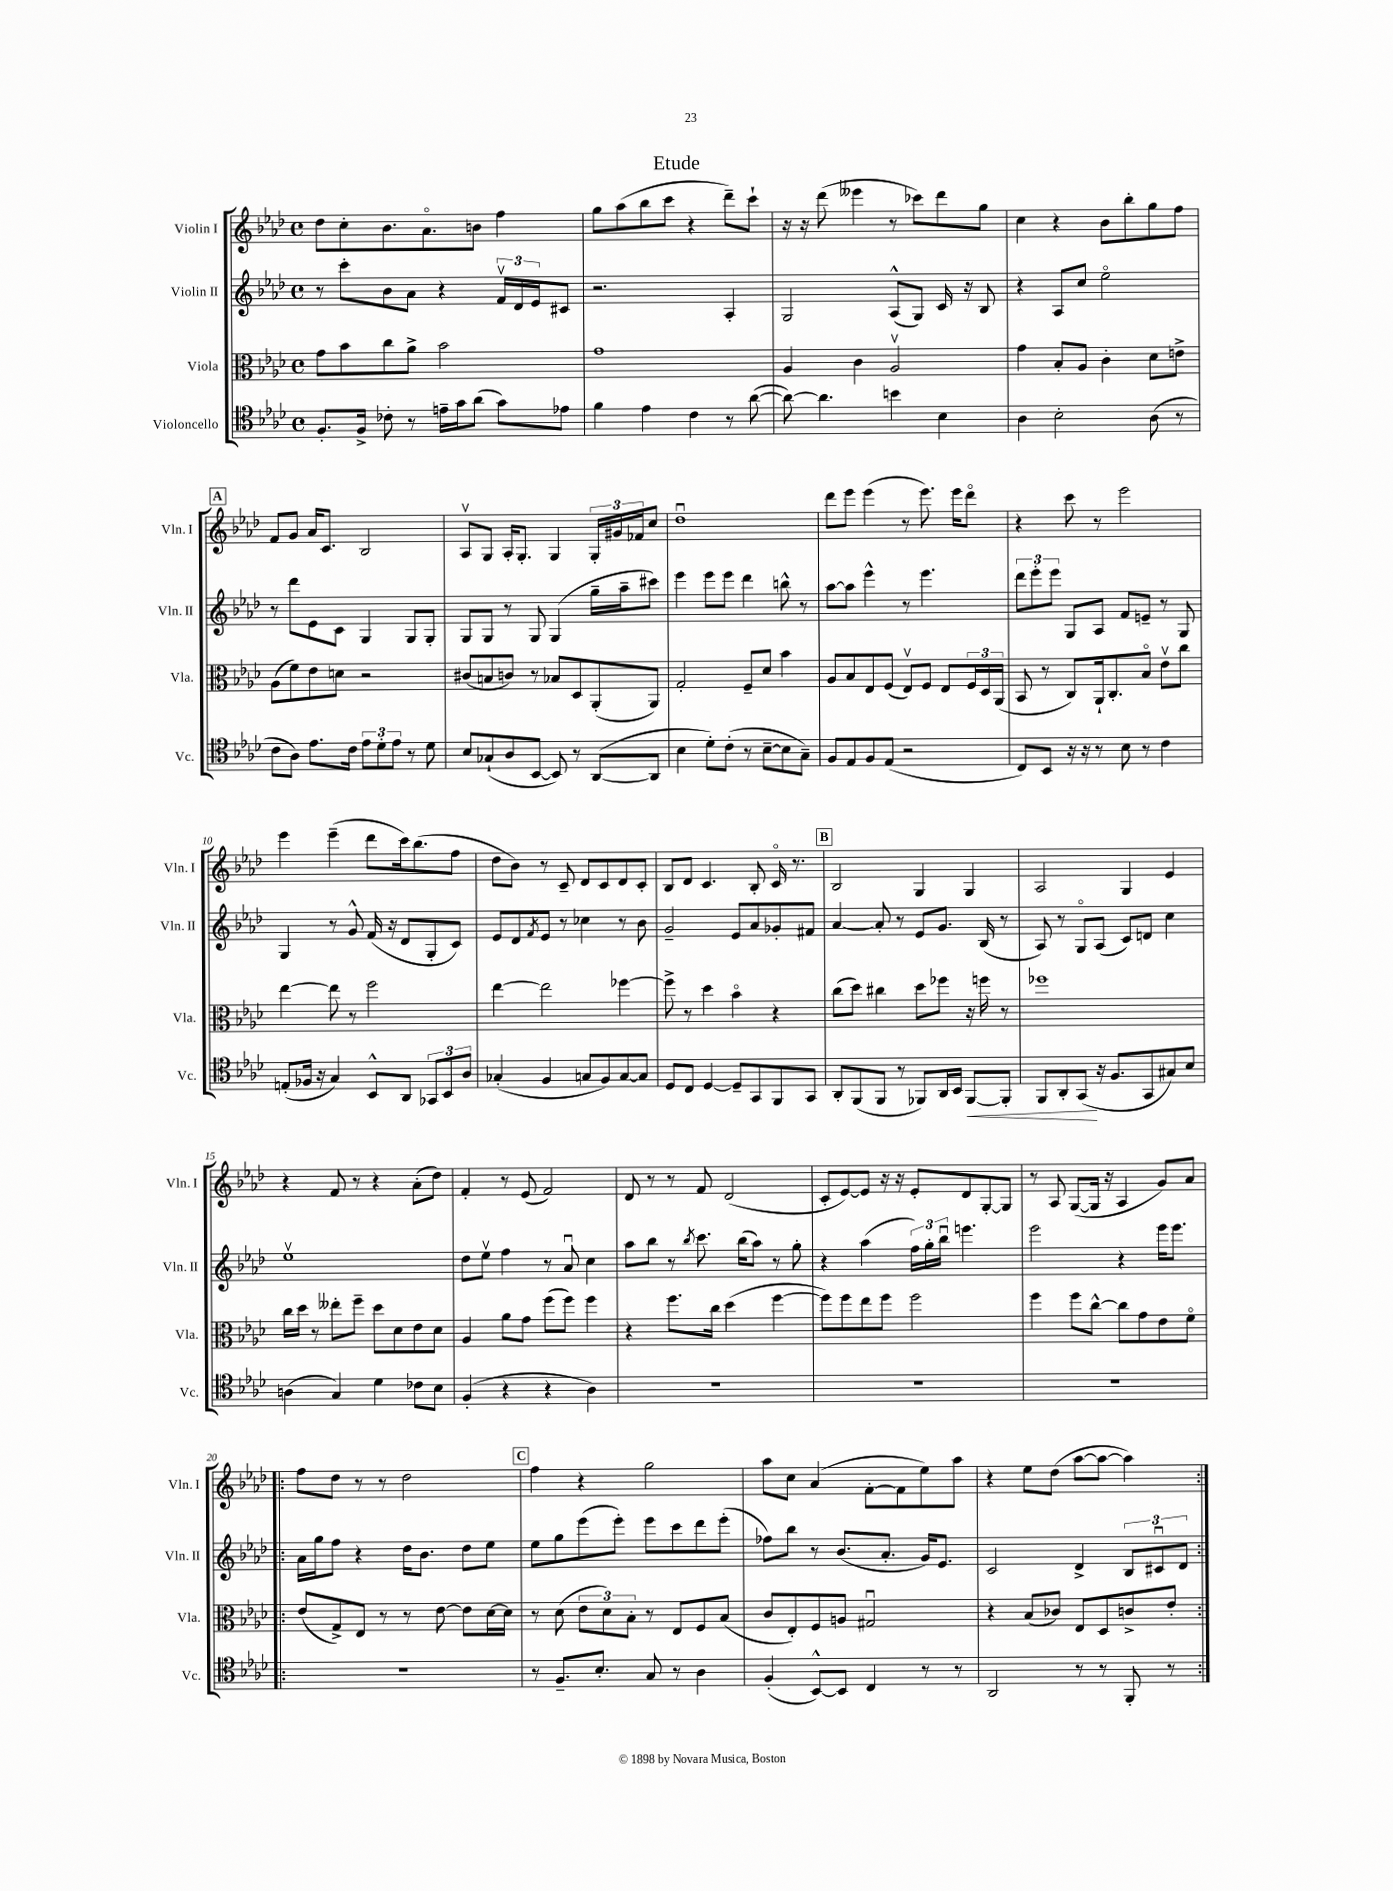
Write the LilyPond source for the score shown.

\header { title = "Etude" }
<<
\new StaffGroup <<
\new Staff = "s0" \with { instrumentName = "Violin I" shortInstrumentName = "Vln. I" } {
    \clef treble \key aes \major \defaultTimeSignature \time 4/4
    des''8 c''8-. bes'8. aes'8.\flageolet b'8 f''4 |
    g''8 aes''8( bes''8 c'''8 r4 des'''8--) c'''8-! |
    r16 r16 des'''8( eeses'''4 r8 ces'''8) des'''8 g''8 |
    c''4 r4 bes'8 bes''8-. g''8 f''8 |
    \mark \markup { \box "A" } f'8 g'8 aes'16 c'8. bes2 |
    aes8\upbow g8 aes16-. g8.-. g4 \tuplet 3/2 { g16-. gis'16 fes'16 } c''8 |
    des''1\downbow |
    des'''8 ees'''8 ees'''4( r8 ees'''8.) ees'''16 des'''8\flageolet |
    r4 c'''8 r8 ees'''2 |
    ees'''4 ees'''4--( des'''8 c'''16) bes''8.( f''8 |
    des''8 bes'8) r8 c'8-- des'8 c'8 des'8 c'8-. |
    bes8 des'8 c'4. bes8-. c'16\flageolet r8. |
    \mark \markup { \box "B" } bes2 g4 g4 |
    aes2 g4 ees'4 |
    r4 f'8 r8 r4 aes'8-.( des''8) |
    f'4-. r8 ees'8( f'2) |
    des'8 r8 r8 f'8 des'2( |
    c'8-. ees'8~) ees'8 r16 r16 ees'8-. des'8 g8~-. g8 |
    r8 aes8 g8~( g16 r16 aes4 g'8) aes'8 |
    \repeat volta 2 { f''8 des''8 r8 r8 des''2 |
    \mark \markup { \box "C" } f''4 r4 g''2 |
    aes''8 c''8 aes'4( f'8~-. f'8 ees''8) aes''8 |
    r4 ees''8 des''8( aes''8~ aes''8~ aes''4) | }
}
\new Staff = "s1" \with { instrumentName = "Violin II" shortInstrumentName = "Vln. II" } {
    \clef treble \key aes \major \defaultTimeSignature \time 4/4
    r8 c'''8-. bes'8 aes'8 r4 \tuplet 3/2 { f'16\upbow des'16 ees'16 } cis'8 |
    r2. aes4-. |
    g2 aes8-^( g8) c'16 r16 bes8 |
    r4 aes8 c''8 ees''2\flageolet |
    \mark \markup { \box "A" } r8 des'''8 ees'8 c'8 g4 g8 g8-. |
    g8 g8 r8 g8 g4( g''16-- aes''16-- cis'''8) |
    ees'''4 ees'''8 ees'''8 des'''4 b''8-^ r8 |
    aes''8~ aes''8 ees'''4-^ r8 ees'''4. |
    \tuplet 3/2 { des'''8 ees'''8-. ees'''8 } g8 aes8 f'8 e'8-- r8 g8 |
    g4 r8 g'8-^ f'16( r16 des'8 g8-. c'8) |
    ees'8 des'8 \acciaccatura { f'8 } ees'8 r8 ces''4 r8 bes'8 |
    g'2-- ees'8 aes'8 ges'8-. fis'8 |
    \mark \markup { \box "B" } aes'4~ aes'8-. r8 ees'8 g'8. bes16( r8 |
    aes8) r8 g8\flageolet aes8( c'8) d'8 c''4 |
    ees''1\upbow |
    des''8 ees''8\upbow f''4 r8 aes'8\downbow c''4 |
    aes''8 bes''8 r8 \acciaccatura { bes''8 } c'''8. bes''16( aes''8) r8 g''8-. |
    r4 aes''4( \tuplet 3/2 { f''16) g''16-. bes''16\downbow } e'''4. |
    ees'''2 r4 ees'''16 ees'''8. |
    \repeat volta 2 { aes'16 g''16 f''8 r4 des''16 bes'8. des''8 ees''8 |
    \mark \markup { \box "C" } ees''8 g''8 ees'''8( ees'''8-.) ees'''8 c'''8 des'''8 ees'''8-.( |
    fes''8) bes''8 r8 bes'8.( aes'8.-. g'16) ees'8. |
    c'2 des'4-> \tuplet 3/2 { bes8 cis'8\downbow des'8 } | }
}
\new Staff = "s2" \with { instrumentName = "Viola" shortInstrumentName = "Vla." } {
    \clef alto \key aes \major \defaultTimeSignature \time 4/4
    g'8 bes'8 c''8 aes'8-> bes'2 |
    g'1 |
    aes4 c'4 aes2\upbow |
    g'4 bes8-. aes8 c'4-. des'8 e'8-> |
    \mark \markup { \box "A" } aes8( f'8) ees'8 d'8 r2 |
    cis'8( b8 c'8) r8 bes8 des8 aes,8-.( aes,8) |
    g2-. f8-- des'8 bes'4 |
    aes8 bes8 ees8 f8( ees8\upbow) f8 ees8 \tuplet 3/2 { f16 des16 aes,16( } |
    bes,8 r8 c8) aes,16-! c8.-. bes8\flageolet ees'8\upbow c''8 |
    ees''4~ ees''8 r8 f''2 |
    ees''4~ ees''2 fes''4~ |
    fes''8-> r8 des''4 bes'4\flageolet r4 |
    \mark \markup { \box "B" } c''8( des''8) cis''4 des''8 fes''8 r16 f''16 r8 |
    fes''1 |
    c''16 des''16 r8 eeses''8-. f''8-- des''8 des'8 ees'8 des'8 |
    aes4 aes'8 g'8 f''8( f''8) f''4 |
    r4 f''8. c''16 des''4( f''4~ |
    f''8) f''8 ees''8 f''8 f''2 |
    f''4 f''8 c''8~-^ c''8 g'8 ees'8 f'8\flageolet |
    \repeat volta 2 { ees'8( g8->) ees8 r8 r8 ees'8~ ees'8 des'16~ des'16 |
    \mark \markup { \box "C" } r8 des'8( \tuplet 3/2 { ees'8 des'8) bes8-. } r8 ees8 f8 bes8( |
    c'8 ees8-.) f8 a8 gis2\downbow |
    r4 bes8( ces'8) ees8 des8 c'8-> ees'8-. | }
}
\new Staff = "s3" \with { instrumentName = "Violoncello" shortInstrumentName = "Vc." } {
    \clef tenor \key aes \major \defaultTimeSignature \time 4/4
    f8.-. f16-> ces'8-. r8 e'16-- g'16 aes'8( g'8) ees'8 |
    f'4 ees'4 c'4 r8 aes'8~( |
    aes'8~) aes'4. b'4 bes4 |
    aes4 bes2-. aes8( r8 |
    \mark \markup { \box "A" } c'8 aes8) ees'8. c'16 \tuplet 3/2 { ees'8 des'8-. ees'8 } r8 des'8 |
    bes8 ges8-!( aes8 bes,8~ bes,8) r8 aes,8~( aes,8 |
    bes4 des'8-.) c'8-.( r8 bes8~-- bes8 g8--) |
    f8 ees8 f8 ees8( r2 |
    c8) bes,8 r16 r16 r8 bes8 r8 c'4 |
    e8-.( fes16 r16 g4) bes,8-^ aes,8 \tuplet 3/2 { ges,8 bes,8 aes8 } |
    ges4-.( f4 g8 f8) g8~ g8 |
    des8 c8 des4~ des8-- g,8 f,8 g,8 |
    \mark \markup { \box "B" } aes,8-. f,8( f,8 r8 fes,8) aes,16 bes,16 fes,8~\< fes,8-. |
    f,8 aes,8-. g,8\!( r16 f8. g,8 gis8) bes8 |
    a4( g4) des'4 ces'8 bes8 |
    f4-.( r4 r4 aes4) |
    R1 |
    R1 |
    R1 |
    \repeat volta 2 { R1 |
    \mark \markup { \box "C" } r8 f8.-- bes8.-. g8 r8 aes4 |
    f4-.( bes,8~-^) bes,8 c4 r8 r8 |
    aes,2 r8 r8 f,8-. r8 | }
}
>>
>>
